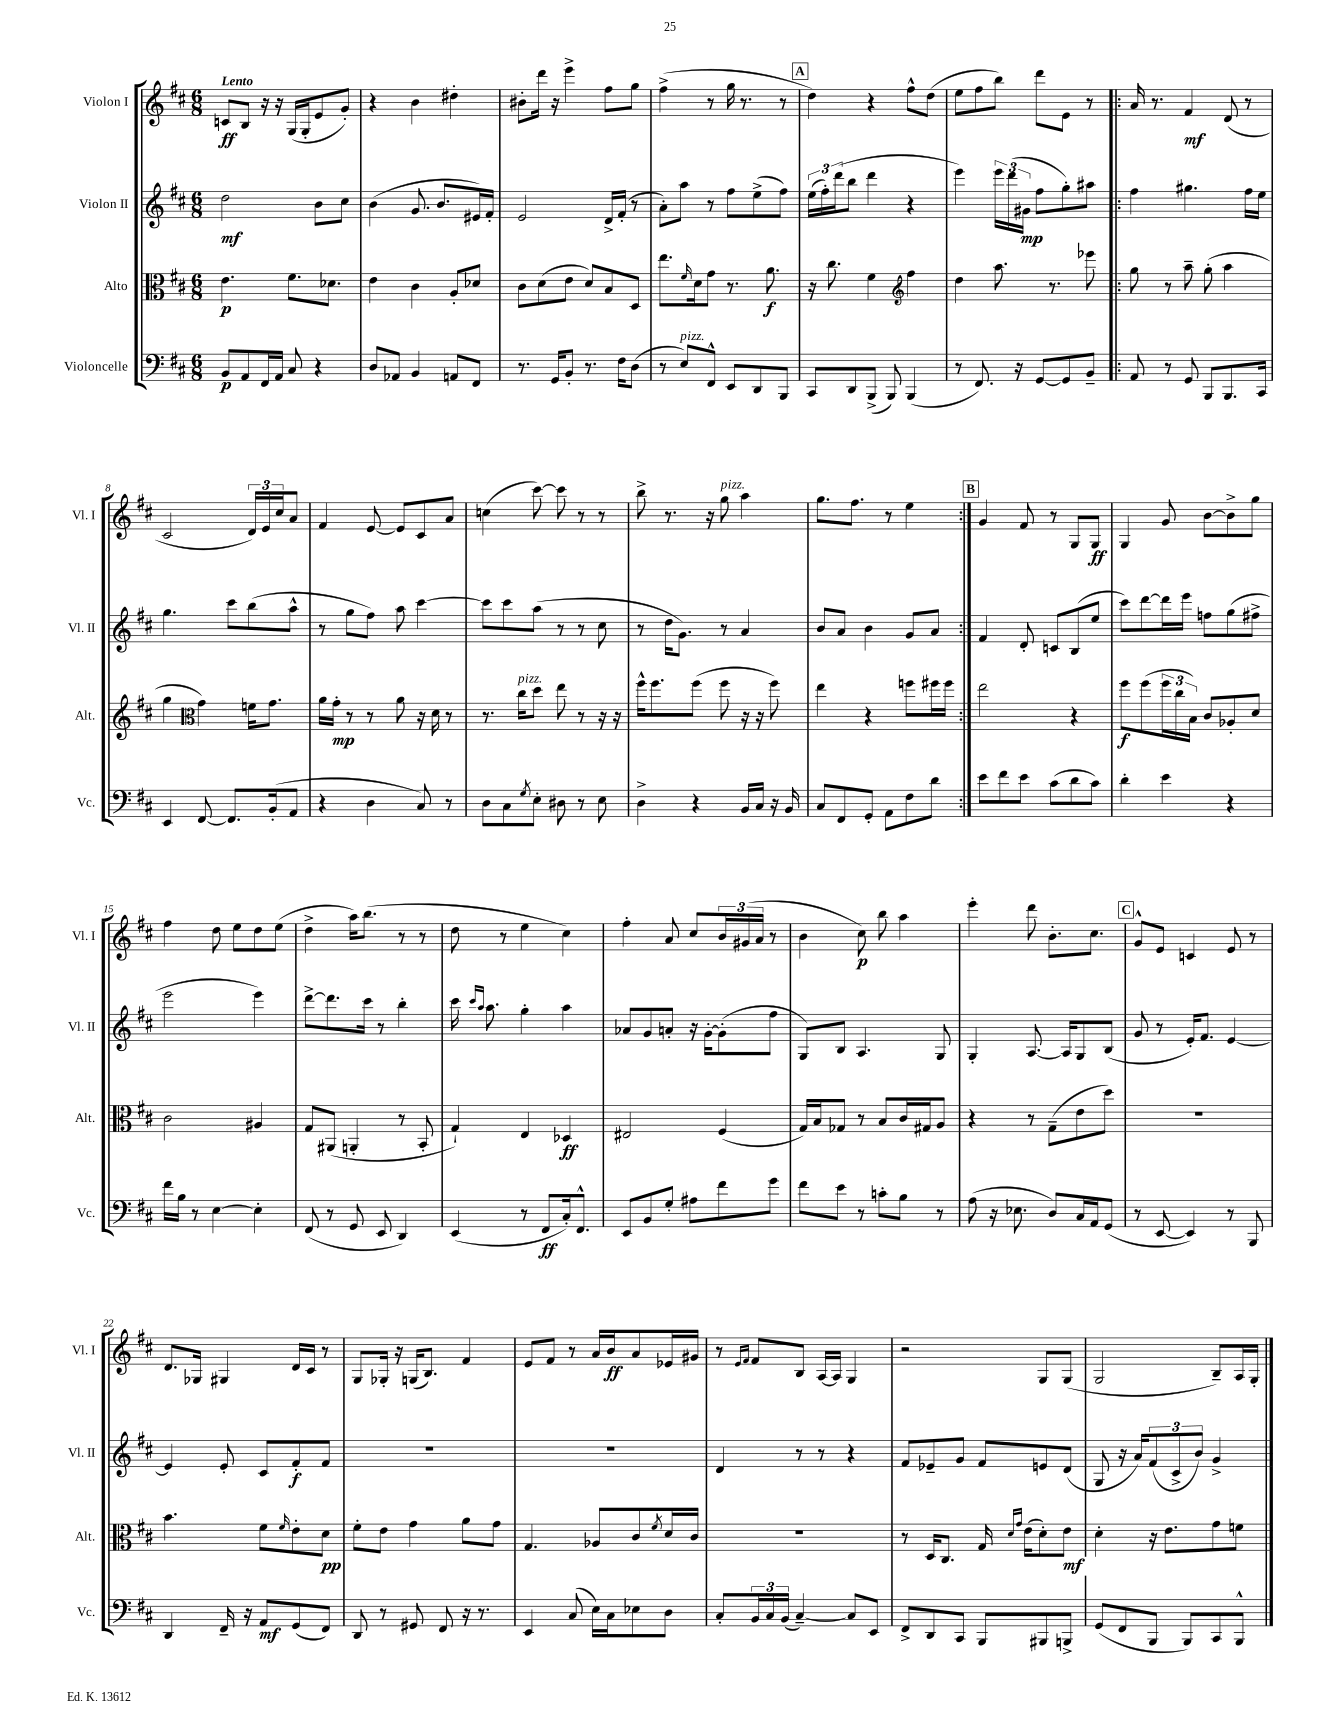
<<
\new StaffGroup <<
\new Staff = "s0" \with { instrumentName = "Violon I" shortInstrumentName = "Vl. I" } {
    \clef treble \key d \major \numericTimeSignature \time 6/8 \tempo "Lento"
    c'8\ff b8 r16 r16 g16( g16-. e'8 g'8-.) |
    r4 b'4 dis''4-. |
    bis'8-. d'''16 r16 e'''4-> fis''8 g''8 |
    fis''4->( r8 g''16 r8. r8 |
    \mark \markup { \box "A" } d''4) r4 fis''8-^ d''8( |
    e''8 fis''8 b''8) d'''8 e'8 r8 |
    \repeat volta 2 { a'16 r8. fis'4\mf d'8( r8 |
    cis'2 \tuplet 3/2 { d'16) e'16 cis''16 } a'8 |
    fis'4 e'8~ e'8 cis'8 a'8 |
    c''4( cis'''8~) cis'''8 r8 r8 |
    b''8-> r8. r16 g''8^\markup { \italic "pizz." } a''4 |
    g''8. fis''8. r8 e''4 | }
    \mark \markup { \box "B" } g'4 fis'8 r8 g8 g8\ff |
    g4 g'8 b'8~ b'8-> g''8 |
    fis''4 d''8 e''8 d''8 e''8( |
    d''4-> a''16) b''8.( r8 r8 |
    d''8 r8 e''4 cis''4) |
    fis''4-. a'8 cis''8 \tuplet 3/2 { b'16 gis'16( a'16 } r8 |
    b'4 cis''8\p) b''8 a''4 |
    e'''4-. d'''8 b'8.-. cis''8. |
    \mark \markup { \box "C" } g'8-^ e'8 c'4 e'8 r8 |
    d'8. ges16 gis4 d'16 cis'16 r8 |
    g8 ges16-. r16 g16( b8.) fis'4 |
    e'8 fis'8 r8 a'16 b'16\ff a'8 ees'16 gis'16 |
    r8 \grace { e'16 fis'16 } fis'8 b8 a16~ a16 g4 |
    r2 g8 g8( |
    g2 b8--) a16 g16-. \bar "|." |
}
\new Staff = "s1" \with { instrumentName = "Violon II" shortInstrumentName = "Vl. II" } {
    \clef treble \key d \major \numericTimeSignature \time 6/8
    d''2\mf b'8 cis''8 |
    b'4( g'8. b'8. eis'16) fis'16-. |
    e'2 d'16-> fis'16-.( r8 |
    a'8-.) a''8 r8 fis''8 e''8->( fis''8) |
    \mark \markup { \box "A" } \tuplet 3/2 { e''16( fis''16-.) d'''16( } b''8 d'''4 r4 |
    e'''4) \tuplet 3/2 { e'''16 d'''16( gis'16\mp } fis''8 g''8-.) ais''8 |
    \repeat volta 2 { fis''4 gis''4. fis''16 e''16 |
    g''4. cis'''8 b''8( a''8-^ |
    r8 g''8 fis''8) a''8 cis'''4~ |
    cis'''8 cis'''8 a''8( r8 r8 cis''8 |
    r8 d''16 g'8.) r8 a'4 |
    b'8 a'8 b'4 g'8 a'8 | }
    \mark \markup { \box "B" } fis'4 d'8-. c'8 b8( e''8 |
    cis'''8) d'''8~ d'''16 e'''16 f''8 g''8( fis''8-> |
    e'''2 e'''4) |
    d'''8~-> d'''8. cis'''16 r8 b''4-. |
    cis'''16 \grace { cis'''16 a''16 } a''8. g''4-. a''4 |
    aes'8 g'8 a'8-. r16 g'16~-. g'8-.( fis''8 |
    g8) b8 a4. g8 |
    g4-. a8.~ a16 g8 b8( |
    \mark \markup { \box "C" } g'8 r8 e'16-.) fis'8. e'4~ |
    e'4 e'8-. cis'8 fis'8-.\f fis'8 |
    R2. |
    R2. |
    d'4 r8 r8 r4 |
    fis'8 ees'8-- g'8 fis'8 e'8 d'8( |
    g8 r16 a'16) \tuplet 3/2 { fis'8( cis'8-> b'8) } g'4-> \bar "|." |
}
\new Staff = "s2" \with { instrumentName = "Alto" shortInstrumentName = "Alt." } {
    \clef alto \key d \major \numericTimeSignature \time 6/8
    e'4.\p fis'8. des'8. |
    e'4 cis'4 a8-. des'8 |
    cis'8 d'8( e'8 d'8) b8 d8 |
    e''8. \grace { fis'16 } d'16 g'8 r8. a'8.\f |
    \mark \markup { \box "A" } r16 cis''8. fis'4 \clef treble fis''4 |
    d''4 a''8. r8. ees'''8 |
    \repeat volta 2 { g''8 r8 a''8-- g''8-.( a''4 |
    g''4 \clef alto g'4) f'16 g'8. |
    a'16 g'16-.\mp r8 r8 a'8 r16 d'16 r8 |
    r8. cis''16^\markup { \italic "pizz." } d''8 e''8 r8 r16 r16 |
    fis''16-^ fis''8. fis''8( fis''8 r16 r16 fis''8) |
    e''4 r4 f''8 fis''16 fis''16 | }
    \mark \markup { \box "B" } e''2 r4 |
    fis''8\f fis''8( \tuplet 3/2 { fis''16 cis''16 b16) } cis'8 aes8-. d'8 |
    cis'2 ais4 |
    g8 ais,8( a,4-. r8 b,8-. |
    g4-!) e4 des4\ff |
    eis2 fis4( |
    g16) b16 ges8 r8 b8 cis'16 gis16 a8 |
    r4 r8 g8--( e'8 d''8) |
    \mark \markup { \box "C" } R2. |
    b'4. fis'8 \grace { fis'16 } e'8-. d'8\pp |
    fis'8-. e'8 g'4 a'8 g'8 |
    g4. aes8 cis'8 \acciaccatura { fis'8 } d'16 cis'16 |
    R2. |
    r8 d16 cis8. g16 \grace { d'16 g'16 } e'16( d'8-.) e'8\mf |
    d'4-. r16 e'8. g'8 f'8 \bar "|." |
}
\new Staff = "s3" \with { instrumentName = "Violoncelle" shortInstrumentName = "Vc." } {
    \clef bass \key d \major \numericTimeSignature \time 6/8
    b,8\p a,8 fis,16 a,16 cis8 r4 |
    d8 aes,8 b,4 a,8 fis,8 |
    r8. g,16 b,8-. r8. fis16 d8( |
    r8 e8^\markup { \italic "pizz." }) fis,8-^ e,8 d,8 b,,8 |
    \mark \markup { \box "A" } cis,8 d,8 b,,8->( b,,8) b,,4( |
    r8 fis,8.) r16 g,8~ g,8 b,8-- |
    \repeat volta 2 { a,8 r8 g,8 b,,8 b,,8. cis,16 |
    e,4 fis,8~ fis,8. b,16-.( a,8 |
    r4 d4 cis8) r8 |
    d8 cis8 \acciaccatura { g8 } e8-. dis8 r8 e8 |
    d4-> r4 b,16 cis16 r16 b,16 |
    cis8 fis,8 g,8-. a,8 fis8 d'8 | }
    \mark \markup { \box "B" } e'8 fis'8 e'8 cis'8( d'8 cis'8) |
    d'4-. e'4 r4 |
    fis'16 b16 r8 e4~ e4-. |
    fis,8( r8 g,8 e,8 d,4) |
    e,4( r8 fis,8\ff cis16-.) fis,8.-^ |
    e,8 b,8 g8-. ais8 fis'8 g'8 |
    fis'8 e'8 r8 c'8-. b8 r8 |
    a8( r16 ees8. d8) cis16 a,16 g,8( |
    \mark \markup { \box "C" } r8 e,8~ e,4) r8 b,,8 |
    d,4 fis,16-- r16 a,8\mf g,8( fis,8) |
    d,8 r8 gis,8 fis,8 r16 r8. |
    e,4 cis8( e16) cis16 ees8 d8 |
    cis8-. \tuplet 3/2 { b,16 cis16 b,16( } cis4~--) cis8 e,8 |
    fis,8-> d,8 cis,8 b,,8 bis,,8 b,,8-> |
    g,8( fis,8 b,,8 b,,8) cis,8 b,,8-^ \bar "|." |
}
>>
>>
